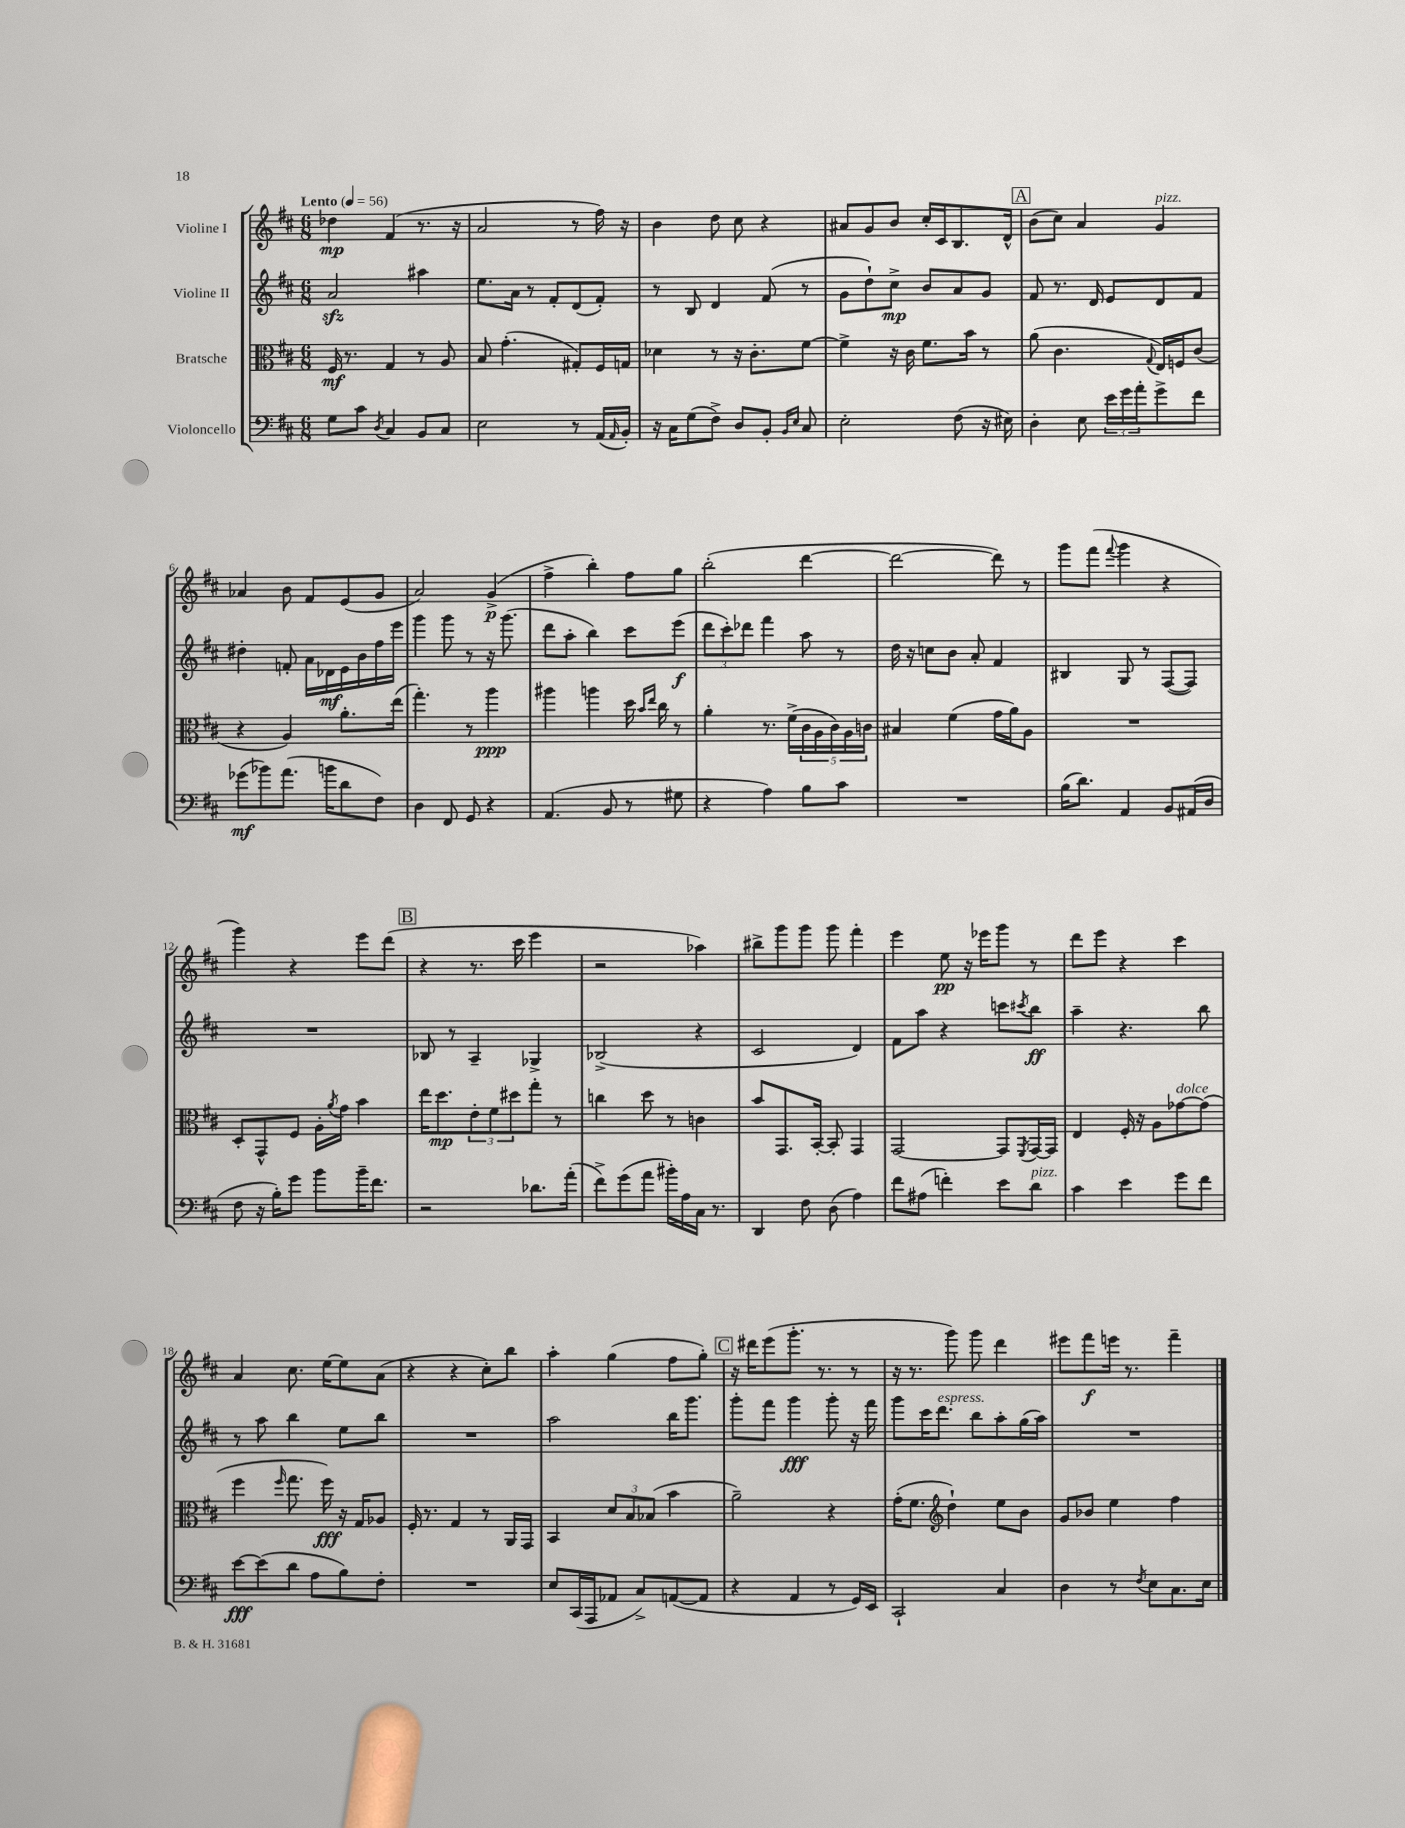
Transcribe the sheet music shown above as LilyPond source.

<<
\new StaffGroup <<
\new Staff = "s0" \with { instrumentName = "Violine I" } {
    \clef treble \key d \major \numericTimeSignature \time 6/8 \tempo "Lento" 4 = 56
    des''4\mp fis'4( r8. r16 |
    a'2 r8 fis''16) r16 |
    b'4 d''8 cis''8 r4 |
    ais'8 g'8 b'8 cis''16-. cis'16 b8. d'16-^ |
    \mark \markup { \box "A" } b'8( cis''8) a'4 g'4^\markup { \italic "pizz." } |
    aes'4 b'8 fis'8 e'8( g'8 |
    a'2) g'4->\p( |
    fis''4-> b''4-.) fis''8 g''8 |
    b''2-.( d'''4~ |
    d'''2~ d'''8) r8 |
    g'''8 fis'''8( \appoggiatura { fis'''8 } g'''4 r4 |
    g'''4) r4 e'''8 d'''8( |
    \mark \markup { \box "B" } r4 r8. cis'''16 e'''4 |
    r2 aes''4) |
    bis''8-> g'''8 g'''8 g'''8 fis'''4-. |
    e'''4 e''8\pp r16 ees'''16 g'''8 r8 |
    d'''8 e'''8 r4 cis'''4 |
    a'4 cis''8. e''16~ e''8 a'8( |
    r4 r4 cis''8-.) b''8 |
    a''4-. g''4( fis''8 g''8-.) |
    \mark \markup { \box "C" } r16 dis'''16 e'''8( g'''8.-. r8. r8 |
    r16 r8. g'''8) g'''8 d'''4 |
    eis'''8 fis'''8\f e'''16 r8. fis'''4-- \bar "|." |
}
\new Staff = "s1" \with { instrumentName = "Violine II" } {
    \clef treble \key d \major \numericTimeSignature \time 6/8
    a'2\sfz ais''4 |
    e''8. a'16 r8 fis'8-. d'8( fis'8-.) |
    r8 b8 d'4 fis'8( r8 |
    g'8 d''8-!) cis''8->\mp b'8 a'8 g'8 |
    \mark \markup { \box "A" } fis'8 r8. d'16 e'8 d'8 fis'8 |
    dis''4-. f'8-. a'16 des'16\mf e'16 b'16 fis''16 e'''16 |
    g'''4 g'''8 r8 r16 g'''8.( |
    d'''8 a''8-. b''4) cis'''8 e'''8\f( |
    \tuplet 3/2 { d'''8 cis'''8-.) des'''8 } fis'''4 a''8 r8 |
    d''16 r16 c''8 b'8 a'8-. fis'4 |
    bis4 g8 r8 fis8~( fis8) |
    R2. |
    \mark \markup { \box "B" } bes8 r8 a4-- ges4-> |
    bes2->( r4 |
    cis'2 d'4) |
    fis'8 a''8 r4 c'''8 \acciaccatura { cis'''8 } b''8\ff |
    a''4-- r4. b''8 |
    r8 a''8 b''4 e''8 b''8 |
    R2. |
    a''2 b''16 g'''8. |
    \mark \markup { \box "C" } g'''8-. fis'''8 g'''4\fff g'''8-. r16 fis'''16 |
    g'''8 cis'''16 d'''8.^\markup { \italic "espress." } b''8 a''8-. g''16( a''16) |
    R2. \bar "|." |
}
\new Staff = "s2" \with { instrumentName = "Bratsche" } {
    \clef alto \key d \major \numericTimeSignature \time 6/8
    fis16\mf r8. g4 r8 a8 |
    b8 g'4.-.( gis8-.) fis16 g16 |
    des'4 r8 r16 cis'8.-. fis'8~ |
    fis'4-> r16 cis'16 fis'8. b'16 r8 |
    \mark \markup { \box "A" } a'8( cis'4. \appoggiatura { g8 } e16) f16 cis'8( |
    r4 a4) a'8.-. e''16( |
    g''4.-.) r8 a''4\ppp |
    ais''4 a''4 d''16 \grace { b'16 e''16 } cis''16 r8 |
    a'4-. r8. fis'16->( \tuplet 5/4 { cis'16 a16 cis'16) a16 c'16 } |
    bis4 fis'4( g'16 a'16) a8 |
    R2. |
    d8-. g,8-^ fis8 a16-. \acciaccatura { a'8 } g'16 b'4 |
    \mark \markup { \box "B" } e''16 d''8.\mp \tuplet 3/2 { e'8-. fis'8 dis''8 } g''8-. r8 |
    c''4 d''8 r8 c'4 |
    b'8 g,8. b,16~-. b,8-. g,4 |
    g,2~ g,8 \acciaccatura { fis,8 } g,16~ g,16 |
    e4 fis16-. r16 a8 ges'8~^\markup { \italic "dolce" } ges'8( |
    fis''4 \grace { fis''16 } g''8. fis''16\fff) r16 g16 aes8 |
    fis16-. r8. g4 r8 a,16 g,16 |
    b,4 \tuplet 3/2 { d'8 b8 bes8( } b'4 |
    \mark \markup { \box "C" } a'2--) r4 |
    g'16-.( fis'8. \clef treble d''4-!) e''8 b'8 |
    g'8 bes'8 e''4 fis''4 \bar "|." |
}
\new Staff = "s3" \with { instrumentName = "Violoncello" } {
    \clef bass \key d \major \numericTimeSignature \time 6/8
    g8 cis'8 \acciaccatura { d8 } cis4 b,8 cis8 |
    e2 r8 a,16( \grace { a,16 } b,16-.) |
    r16 cis16 g8( fis8->) d8 b,8-. \grace { b,16 e16 } cis8 |
    e2-. fis8( r16 eis16) |
    \mark \markup { \box "A" } d4-. e8 \tuplet 3/2 { e'16 g'16 a'16-. } g'8-> fis'8 |
    ges'8\mf( bes'8) a'8.( b'16 d'8 fis8) |
    d4 fis,8 g,8 r4 |
    a,4.( b,8 r8 gis8 |
    r4 a4) b8 cis'8 |
    R2. |
    b16( d'8.) a,4 b,8 ais,16( d16 |
    fis8 r16 b16-.) g'8 b'8 b'16-- fis'8. |
    \mark \markup { \box "B" } r2 des'8. a'16-.( |
    fis'8->) g'8( a'8 bis'16-.) a16 cis16 r8. |
    d,4 fis8 d8( a4) |
    fis'8 ais8( f'4-.) e'8 d'8^\markup { \italic "pizz." } |
    cis'4 e'4 g'8 fis'8 |
    e'8~\fff e'8( d'8 a8 b8) fis8-. |
    R2. |
    e8 cis,16( a,,16 aes,8 cis8->) a,8~( a,8 |
    \mark \markup { \box "C" } r4 a,4 r8 g,16) e,16 |
    cis,2-! cis4 |
    d4 r8 \acciaccatura { fis8 } e8 cis8. e16 \bar "|." |
}
>>
>>
